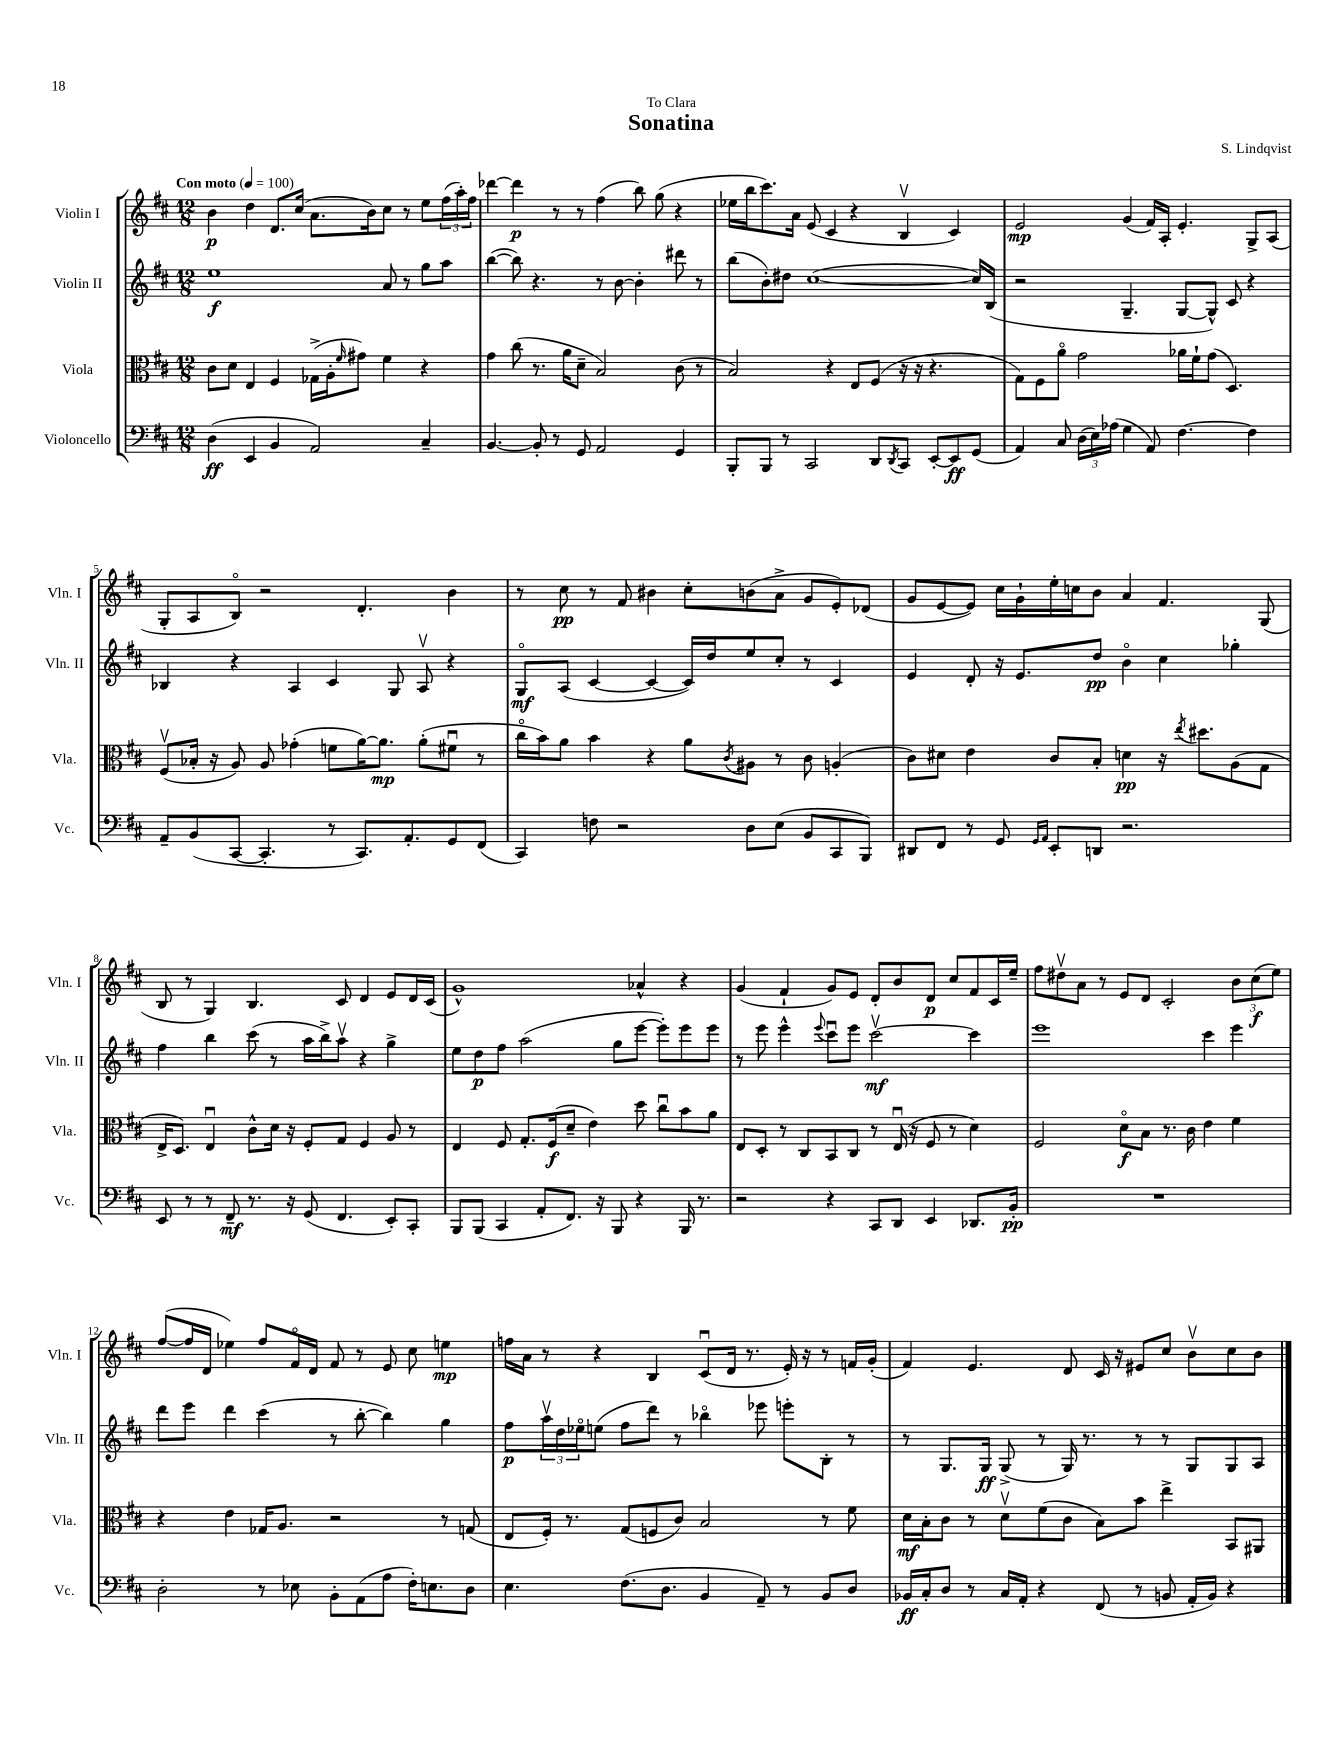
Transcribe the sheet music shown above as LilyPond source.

\header { title = "Sonatina" composer = "S. Lindqvist" dedication = "To Clara" }
<<
\new StaffGroup <<
\new Staff = "s0" \with { instrumentName = "Violin I" shortInstrumentName = "Vln. I" } {
    \clef treble \key d \major \numericTimeSignature \time 12/8 \tempo "Con moto" 4 = 100
    b'4\p d''4 d'8. cis''16( a'8. b'16) cis''8 r8 e''8 \tuplet 3/2 { fis''16( a''16-.) fis''16 } |
    des'''4~ des'''4\p r8 r8 fis''4( b''8) g''8( r4 |
    ees''16 b''16 cis'''8.) a'16 e'8( cis'4 r4 b4\upbow cis'4) |
    e'2\mp g'4( fis'16) a16-. e'4.-. g8-> a8( |
    g8-. a8 b8\flageolet) r2 d'4.-. b'4 |
    r8 cis''8\pp r8 fis'8 bis'4 cis''8-. b'8( a'8-> g'8 e'8-.) des'8( |
    g'8 e'8~ e'8) cis''16 g'16-! e''16-. c''16 b'8 a'4 fis'4. g8( |
    b8 r8 g4) b4. cis'8 d'4 e'8 d'16 cis'16( |
    g'1-^) aes'4-^ r4 |
    g'4( fis'4-! g'8) e'8 d'8-. b'8 d'8\p cis''8 fis'8 cis'16 e''16-- |
    fis''8 dis''8\upbow a'8 r8 e'8 d'8 cis'2-. \tuplet 3/2 { b'8 cis''8\f( e''8) } |
    fis''8~( fis''16 d'16 ees''4) fis''8 fis'16\flageolet d'16 fis'8 r8 e'8 cis''8 e''4\mp |
    f''16 a'16 r8 r4 b4 cis'8\downbow( d'16 r8. e'16-.) r16 r8 f'16 g'16-.( |
    fis'4) e'4. d'8 cis'16 r16 eis'8 cis''8 b'8\upbow cis''8 b'8 \bar "|." |
}
\new Staff = "s1" \with { instrumentName = "Violin II" shortInstrumentName = "Vln. II" } {
    \clef treble \key d \major \numericTimeSignature \time 12/8
    e''1\f a'8 r8 g''8 a''8 |
    b''4~( b''8) r4. r8 b'8~ b'4-. dis'''8 r8 |
    b''8( b'8-.) dis''8 cis''1~( cis''16) b16( |
    r2 g4.-- g8~ g8-^) cis'8 r4 |
    bes4 r4 a4 cis'4 g8 a8\upbow r4 |
    g8\flageolet\mf a8( cis'4~ cis'4~ cis'16) d''16 e''8 cis''8-. r8 cis'4 |
    e'4 d'8-. r16 e'8. d''8\pp b'4\flageolet cis''4 ges''4-. |
    fis''4 b''4 cis'''8( r8 a''16 b''16->) a''8\upbow r4 g''4-> |
    e''8 d''8\p fis''8 a''2( g''8 e'''8~ e'''8-.) e'''8 e'''8 |
    r8 e'''8 e'''4-^ \appoggiatura { e'''8 } cis'''8\downbow e'''8 cis'''2~\upbow\mf cis'''4 |
    e'''1 cis'''4 e'''4 |
    d'''8 e'''8 d'''4 cis'''4( r8 b''8~-. b''4) g''4 |
    fis''8\p \tuplet 3/2 { a''16\upbow d''16 ees''16\flageolet } e''8( fis''8 d'''8) r8 bes''4\flageolet ees'''8 e'''8-. b8-. r8 |
    r8 g8. g16\ff g8->( r8 g16) r8. r8 r8 g8 g8 a8 \bar "|." |
}
\new Staff = "s2" \with { instrumentName = "Viola" shortInstrumentName = "Vla." } {
    \clef alto \key d \major \numericTimeSignature \time 12/8
    cis'8 d'8 e4 fis4 ges16->( a16-. \grace { fis'16 } gis'8) fis'4 r4 |
    g'4 cis''8( r8. a'16 d'8-- b2) cis'8( r8 |
    b2) r4 e8 fis8( r16 r16 r4. |
    g8) fis8 a'8\flageolet g'2 aes'16 fis'16-! g'8( d4.) |
    fis8\upbow( bes16-. r16 a8) a8 ges'4-.( f'8 a'16~) a'8.\mp a'8-.( fis'8\downbow r8 |
    cis''16\flageolet b'16) a'8 b'4 r4 a'8 \acciaccatura { cis'8 } ais8 r8 cis'8 a4-.( |
    cis'8) dis'8 e'4 cis'8 b8-. d'4\pp r16 \acciaccatura { e''8 } dis''8. a8( g8 |
    e16-> d8.) e4\downbow cis'8-^ d'16 r16 fis8-. g8 fis4 a8 r8 |
    e4 fis8 g8.-. fis16\f( d'8-- e'4) d''8 cis''8\downbow b'8 a'8 |
    e8 d8-. r8 cis8 b,8 cis8 r8 e16\downbow( r16 fis8 r8 d'4) |
    fis2 d'8\flageolet\f b8 r8. cis'16 e'4 fis'4 |
    r4 e'4 ges16 a8. r2 r8 g8( |
    e8 fis16-.) r8. g8( f8 cis'8) b2 r8 fis'8 |
    d'16\mf b16-. cis'8 r8 d'8\upbow fis'8( cis'8 b8) b'8 e''4-> b,8 ais,8 \bar "|." |
}
\new Staff = "s3" \with { instrumentName = "Violoncello" shortInstrumentName = "Vc." } {
    \clef bass \key d \major \numericTimeSignature \time 12/8
    d4\ff( e,4 b,4 a,2) cis4-- |
    b,4.~ b,8-. r8 g,8 a,2 g,4 |
    b,,8-. b,,8 r8 cis,2 d,8 \acciaccatura { d,8 } cis,8 e,8~-. e,8\ff g,8( |
    a,4) cis8 \tuplet 3/2 { d16( e16) aes16( } g4 a,8) fis4.~ fis4 |
    a,8-- b,8( cis,8~ cis,4.-. r8 cis,8.) a,8.-. g,8 fis,8( |
    cis,4) f8 r2 d8 e8( b,8 cis,8 b,,8) |
    dis,8 fis,8 r8 g,8 \grace { g,16 a,16 } e,8-. d,8 r2. |
    e,8 r8 r8 fis,8--\mf r8. r16 g,8( fis,4. e,8-.) cis,8-. |
    b,,8 b,,8( cis,4 a,8-. fis,8.) r16 b,,8 r4 b,,16 r8. |
    r2 r4 cis,8 d,8 e,4 des,8. b,16-.\pp |
    R1. |
    d2-. r8 ees8 b,8-. a,8( a8 fis16-.) e8. d8 |
    e4. fis8.( d8. b,4 a,8--) r8 b,8 d8 |
    bes,16\ff cis16-. d8 r8 cis16 a,16-. r4 fis,8( r8 b,8 a,16-. b,16) r4 \bar "|." |
}
>>
>>
